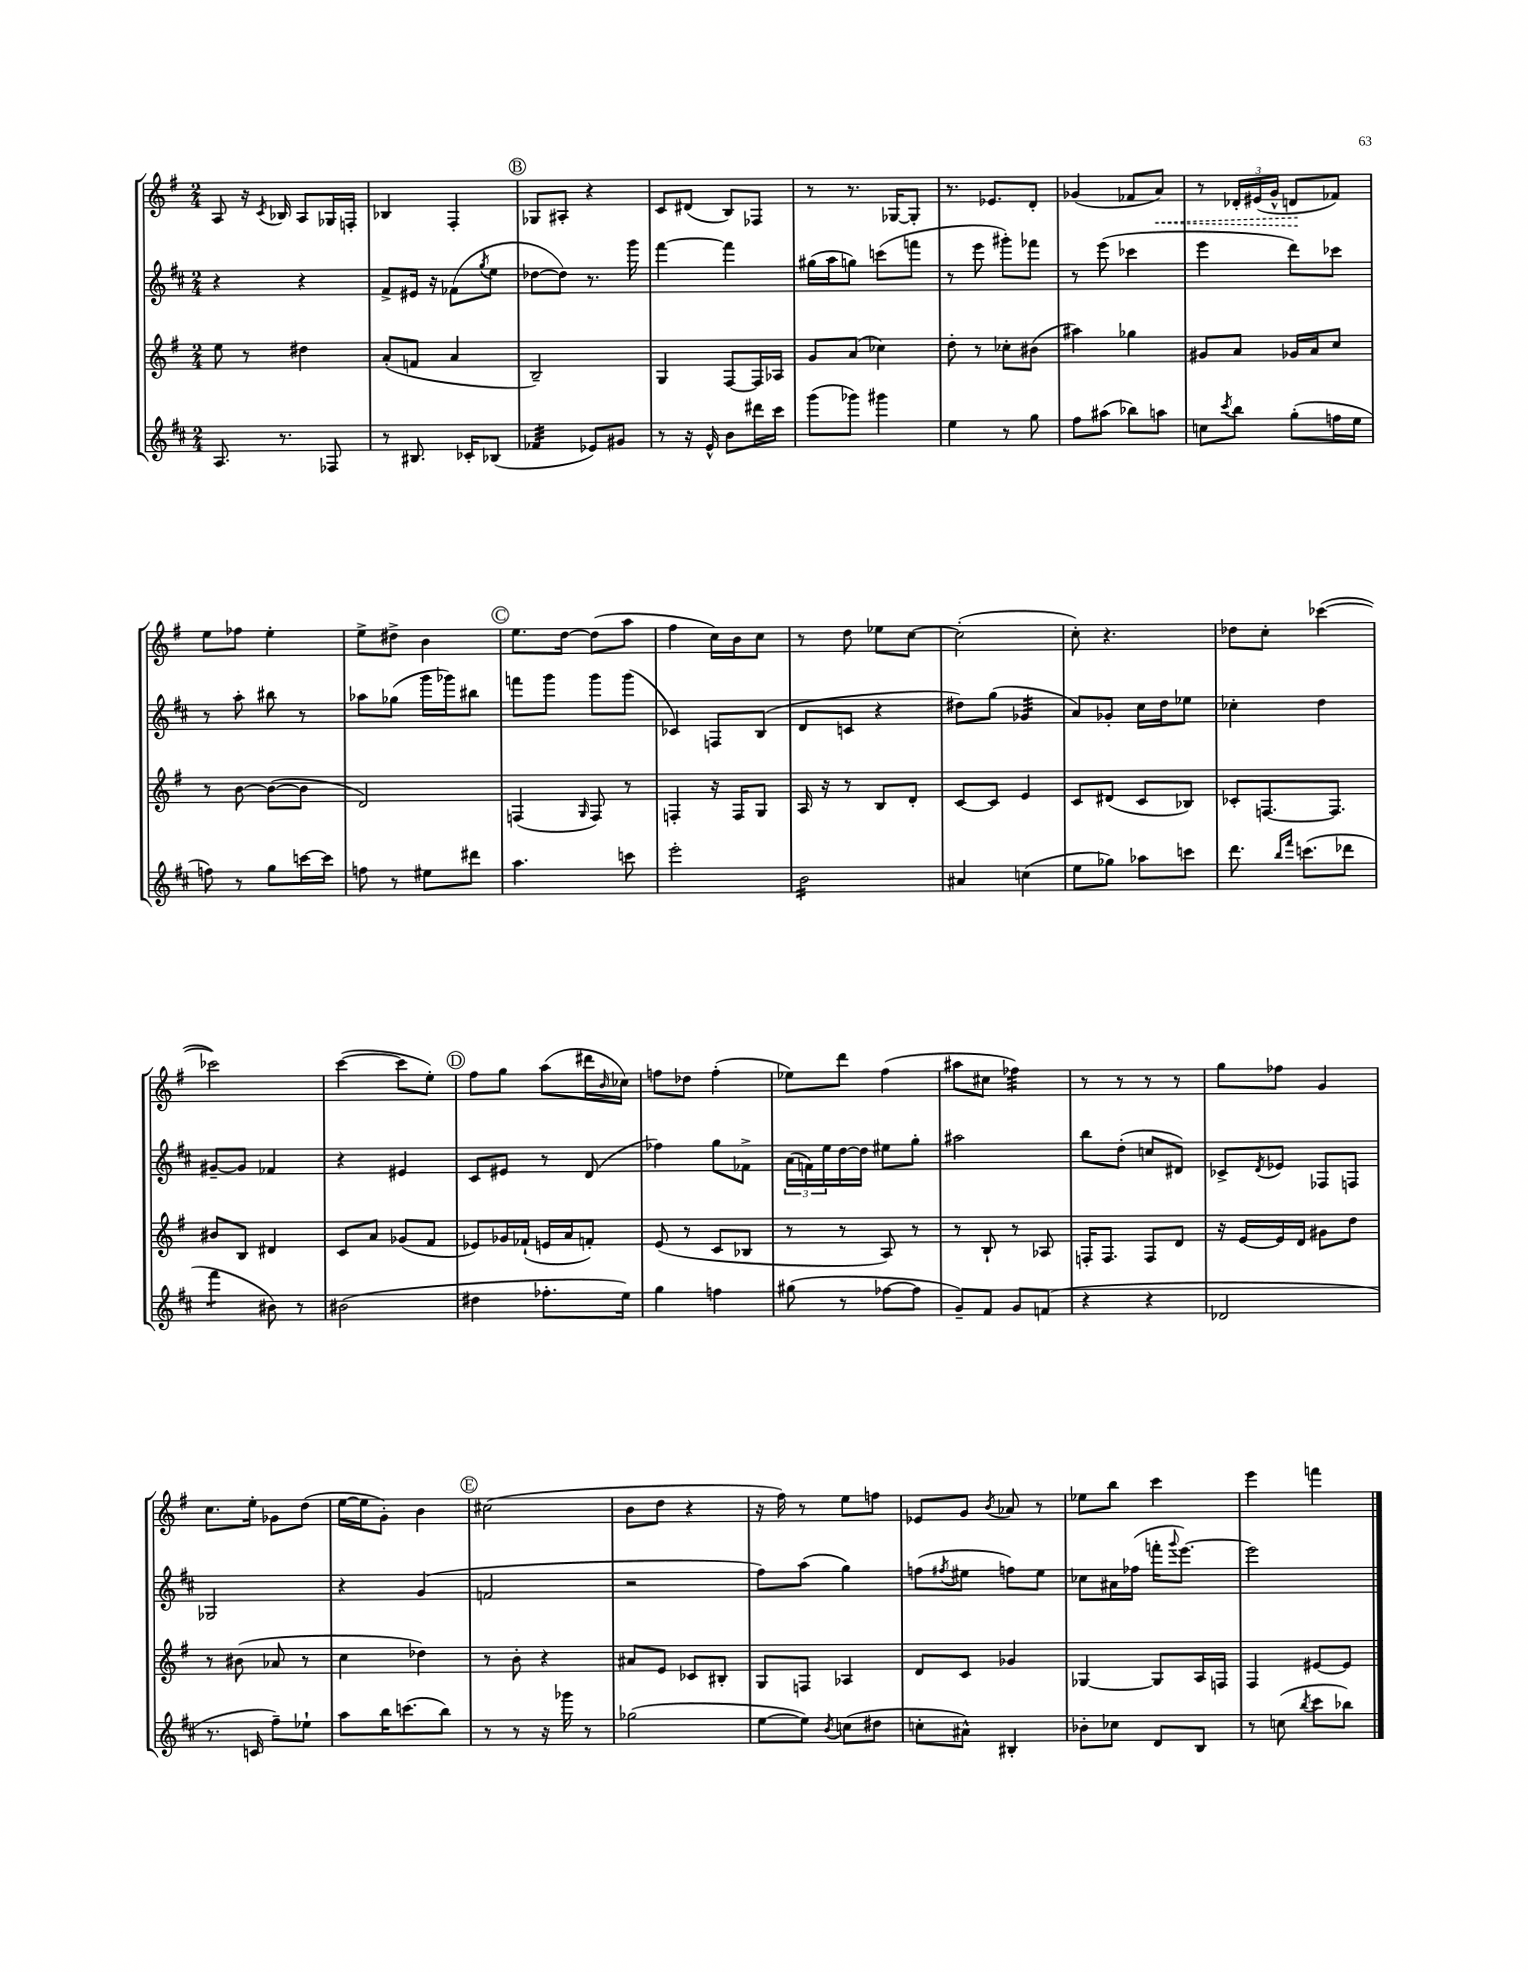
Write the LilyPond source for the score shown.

<<
\new StaffGroup <<
\new Staff = "s0" {
    \clef treble \key g \major \numericTimeSignature \time 2/4
    a8 r16 \acciaccatura { c'8 } bes16 a8 ges16 f16-. |
    bes4 fis4-. |
    \mark \markup { \circle "B" } ges8 ais8-. r4 |
    c'8 dis'8( b8) fes8 |
    r8 r8. ges16~ ges8-. |
    r8. ees'8. d'8-. |
    ges'4( fes'8 \once \override Hairpin.style = #'dashed-line a'8\<) |
    r8 \tuplet 3/2 { des'16-. eis'16( g'16-^ } d'8\! fes'8) |
    e''8 fes''8 e''4-. |
    e''8-> dis''8-> b'4 |
    \mark \markup { \circle "C" } e''8. d''16~ d''8( a''8 |
    fis''4 c''16) b'16 c''8 |
    r8 d''8 ees''8 c''8~ |
    c''2-.( |
    c''8-.) r4. |
    des''8 c''8-. ces'''4~( |
    ces'''2) |
    c'''4~( c'''8 e''8-.) |
    \mark \markup { \circle "D" } fis''8 g''8 a''8( dis'''16 \grace { b'16 } ces''16) |
    f''8 des''8 f''4-.( |
    ees''8) d'''8 fis''4( |
    ais''8 cis''8 fes''4:32) |
    r8 r8 r8 r8 |
    g''8 fes''8 g'4 |
    c''8. e''16-. ges'8 d''8( |
    e''16~ e''16 g'8-.) b'4 |
    \mark \markup { \circle "E" } cis''2( |
    b'8 d''8 r4 |
    r16 fis''16) r8 e''8 f''8 |
    ees'8 g'8 \acciaccatura { b'8 } aes'8 r8 |
    ees''8 b''8 c'''4 |
    e'''4 f'''4 \bar "|." |
}
\new Staff = "s1" {
    \clef treble \key d \major \numericTimeSignature \time 2/4
    r4 r4 |
    fis'8-> eis'16 r16 fes'8( \acciaccatura { g''8 } e''8 |
    \mark \markup { \circle "B" } des''8~ des''8) r8. g'''16 |
    fis'''4~ fis'''4 |
    gis''16( a''16 g''8) c'''8( f'''8 |
    r8 e'''8 gis'''8-.) fes'''8 |
    r8 e'''8( ces'''4 |
    e'''4 d'''8) ces'''8 |
    r8 a''8-. bis''8 r8 |
    aes''8 ges''8( g'''16 ges'''16) bis''8 |
    \mark \markup { \circle "C" } f'''8 g'''8 g'''8 g'''8( |
    ces'4) f8 b8( |
    d'8 c'8 r4 |
    dis''8) g''8( ges'4:32 |
    a'8) ges'8-. cis''16 d''16 ees''8 |
    ces''4-. d''4 |
    gis'8~-- gis'8 fes'4 |
    r4 eis'4 |
    \mark \markup { \circle "D" } cis'8 eis'8 r8 d'8( |
    fes''4) g''8 fes'8-> |
    \tuplet 3/2 { a'16( f'16) e''16 } d''16~ d''16 eis''8 g''8-. |
    ais''2 |
    b''8 d''8-.( c''8 dis'8) |
    ces'8-> \acciaccatura { d'8 } ees'8 fes8 f8 |
    ges2 |
    r4 g'4( |
    \mark \markup { \circle "E" } f'2 |
    r2 |
    fis''8) a''8( g''4) |
    f''8( \acciaccatura { fis''8 } eis''8 f''8) eis''8 |
    ces''8 ais'16 fes''16( f'''16-. \appoggiatura { g'''8 } e'''8.~) |
    e'''2 \bar "|." |
}
\new Staff = "s2" {
    \clef treble \key g \major \numericTimeSignature \time 2/4
    e''8 r8 dis''4 |
    a'8-.( f'8 a'4 |
    \mark \markup { \circle "B" } b2--) |
    g4 fis8~ fis16 aes16 |
    g'8 a'8( ces''4) |
    d''8-. r8 ces''8-. bis'8( |
    ais''4) ges''4 |
    gis'8 a'8 ges'16 a'16 c''8 |
    r8 b'8~ b'8~( b'8 |
    d'2) |
    \mark \markup { \circle "C" } f4( \grace { g16 } f8) r8 |
    f4-. r16 f16 g8 |
    a16 r16 r8 b8 d'8-. |
    c'8~ c'8 e'4 |
    c'8 dis'8( c'8 bes8) |
    ces'8-. f8.~ f8. |
    bis'8 b8 dis'4 |
    c'8 a'8 ges'8( fis'8 |
    \mark \markup { \circle "D" } ees'8) ges'16 fes'16-!( e'16 a'16 f'8-.) |
    e'8( r8 c'8 bes8 |
    r8 r8 a8) r8 |
    r8 b8-! r8 aes8 |
    f16-. f8. f8 d'8 |
    r16 e'16~ e'16 d'16 gis'8 d''8 |
    r8 bis'8( aes'8 r8 |
    c''4 des''4) |
    \mark \markup { \circle "E" } r8 b'8-. r4 |
    ais'8 e'8 ces'8 bis8-. |
    g8 f8 aes4 |
    d'8 c'8 ges'4 |
    ges4~ ges8 a16 f16 |
    fis4 eis'8~ eis'8 \bar "|." |
}
\new Staff = "s3" {
    \clef treble \key d \major \numericTimeSignature \time 2/4
    a8. r8. fes8 |
    r8 bis8. ces'16-. bes8( |
    \mark \markup { \circle "B" } fes'4:32 ees'8) gis'8 |
    r8 r16 e'16-^ b'8 dis'''16 cis'''16 |
    g'''8( ges'''8) gis'''4 |
    e''4 r8 g''8 |
    fis''8 ais''8( bes''8) a''8 |
    c''8 \acciaccatura { cis'''8 } b''8 g''8-.( f''16 e''16 |
    f''8) r8 g''8 c'''16~ c'''16 |
    f''8 r8 eis''8 dis'''8 |
    \mark \markup { \circle "C" } a''4. c'''8 |
    e'''2-. |
    b'2:16 |
    ais'4 c''4( |
    e''8 ges''8) aes''8 c'''8 |
    d'''8. \grace { b''16 fis'''16 } c'''8.( des'''8 |
    fis'''4:8 bis'8) r8 |
    bis'2( |
    \mark \markup { \circle "D" } dis''4 fes''8.-. e''16) |
    g''4 f''4 |
    gis''8( r8 fes''8~ fes''8 |
    g'8--) fis'8 g'8 f'8( |
    r4 r4 |
    des'2 |
    r8. c'16 fis''8--) ees''8-! |
    a''8 b''16 c'''8.( b''8) |
    \mark \markup { \circle "E" } r8 r8 r16 ges'''16 r8 |
    ges''2( |
    e''8~ e''8) \acciaccatura { b'8 } c''8( dis''8 |
    c''8-. ais'8-^) bis4-. |
    bes'8-. ces''8 d'8 b8 |
    r8 c''8( \acciaccatura { b''8 } cis'''8 bes''8) \bar "|." |
}
>>
>>
\layout { \context { \Score \remove "Bar_number_engraver" } }
